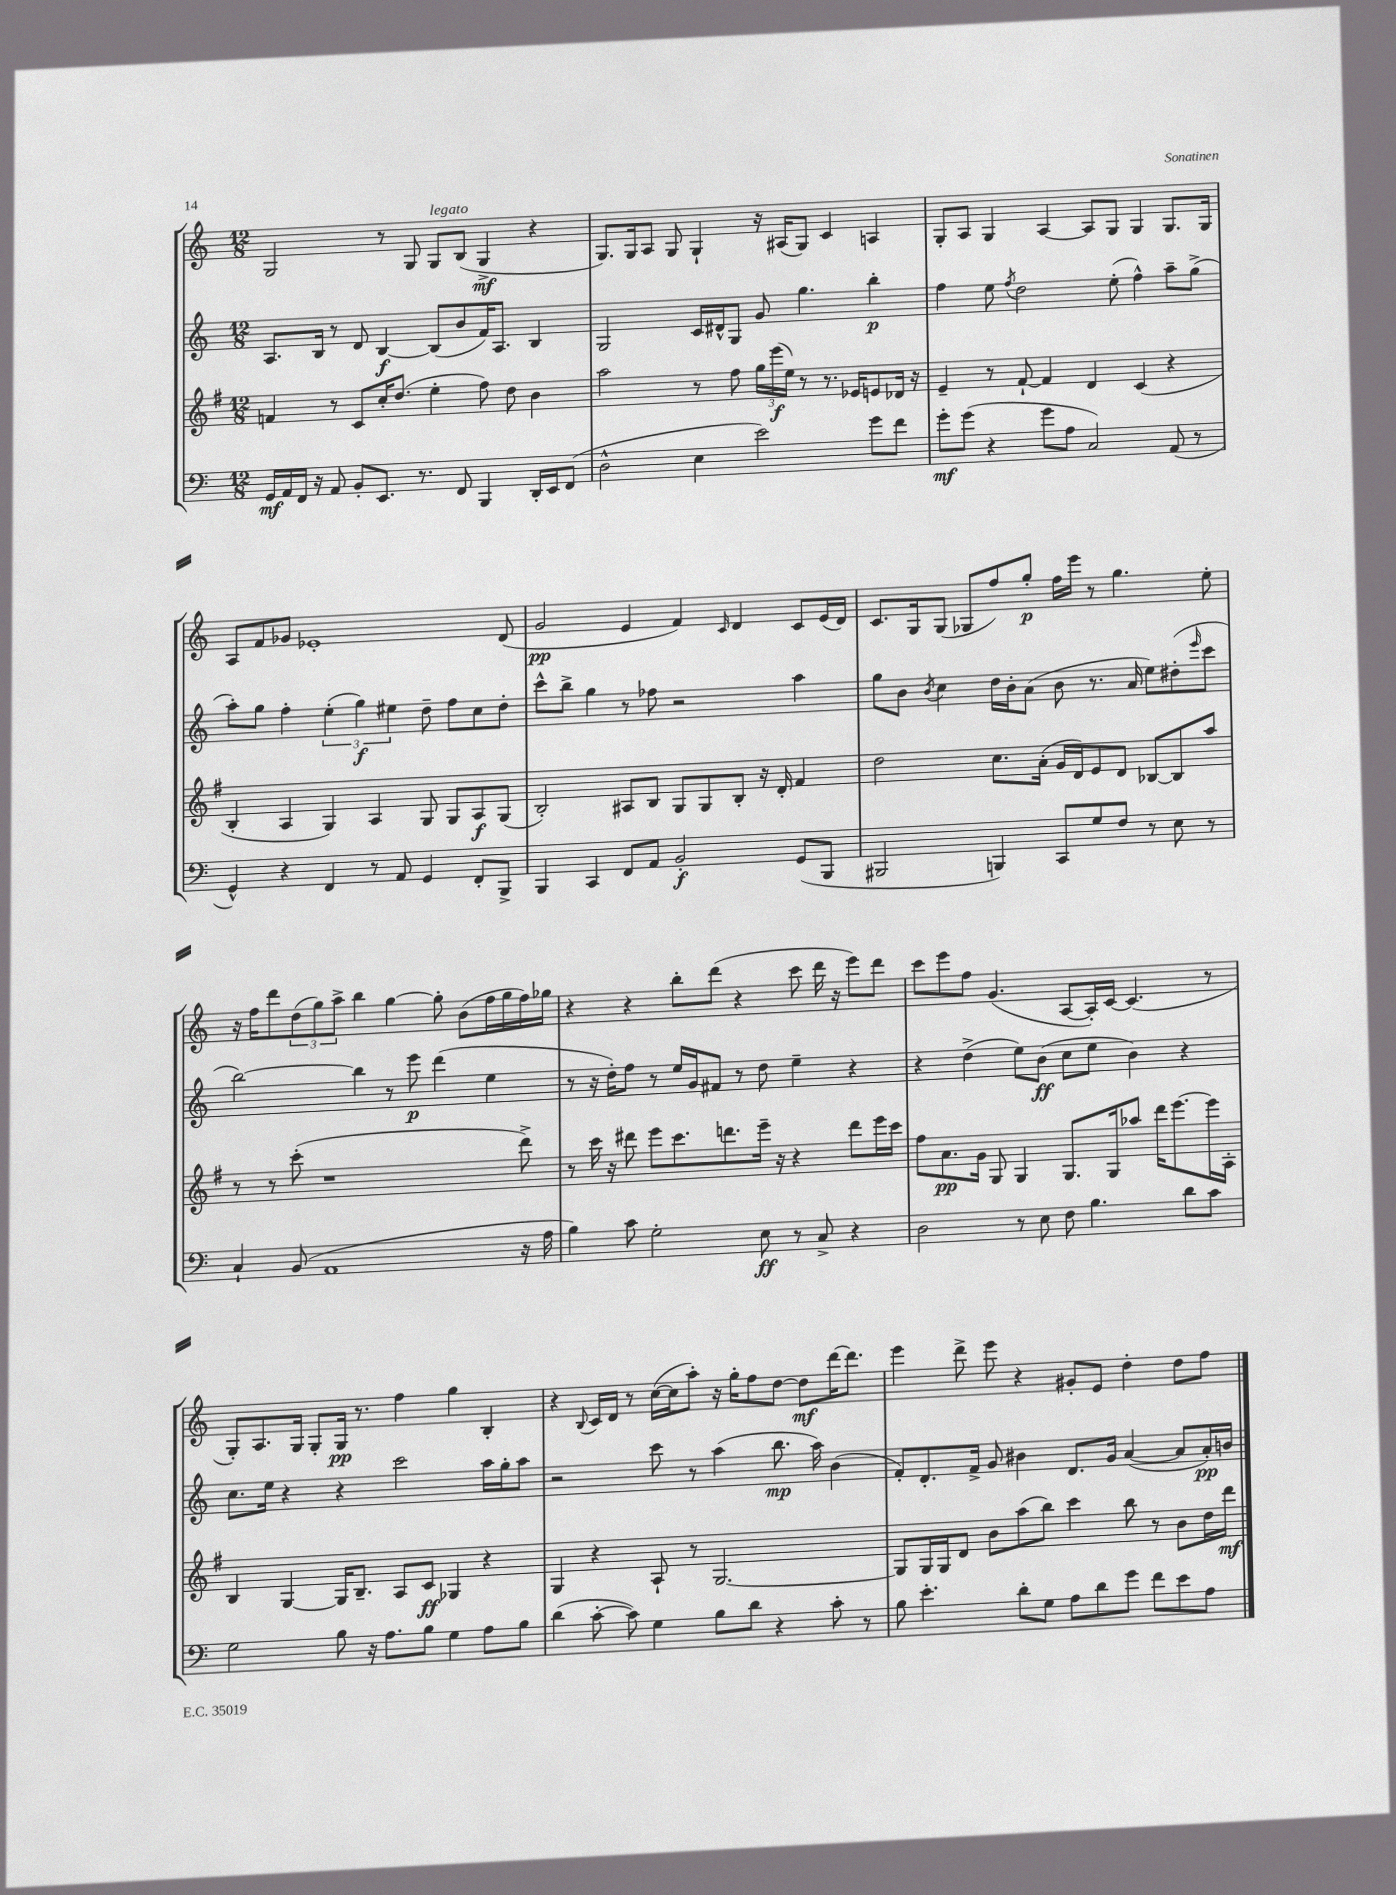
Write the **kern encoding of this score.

**kern	**kern	**kern	**kern
*staff4	*staff3	*staff2	*staff1
*clefF4	*clefG2	*clefG2	*clefG2
*k[]	*k[f#]	*k[]	*k[]
*M12/8	*M12/8	*M12/8	*M12/8
16GG	4f	8.A	2G
16AA	.	.	.
16FF	.	.	.
16r	.	16B	.
8AA	8r	8r	.
8BB'	8c	8d	.
8.EE	16cc'	[4B	8r
.	(8.dd	.	.
.	.	.	8G
8.r	.	.	.
.	4ee'	(8B]	8G
8FF	.	8b	(8B
4BBB	8ff#)	16f)	4G^
.	.	8.A	.
.	8dd	.	.
16DD'	4b	4B	4r
16EE	.	.	.
(8FF	.	.	.
=	=	=	=
2D^^	2aa	2G	8.G)
.	.	.	16G
.	.	.	8A
.	.	.	8G
4E	8r	16c	4G`
.	.	16d#^^	.
.	8ff#	8G	.
2e)	24gg	8g	16r
.	(24eee	.	.
.	.	.	(16A#
.	24ee)	.	.
.	8r	4.gg	8G)
.	8.r	.	4c
.	16e-	.	.
8g	8e	4bb'	4A
8f	16d-	.	.
.	16r	.	.
=	=	=	=
8g'	4e~	4ff	8G'
(8g	.	.	8A
4r	8r	8ee	4G
.	.	8qff	.
.	[8f#`	2dd	.
8g	4f#]	.	[4A
8A	.	.	.
2C)	4d	.	8A]
.	.	(8ee'	8G
.	(4c	4ff^^)	4G
(8AA	4r	8aa~	8.G
8r	.	(8gg^	.
.	.	.	16G
=	=	=	=
4GG^^)	4B'	8aa')	8A
.	.	8gg	8f
4r	4A	4ff'	8g-
.	.	.	1e-'
4FF	4G)	(6ee'	.
.	.	6gg)	.
8r	4A	.	.
.	.	6ee#	.
8AA	.	.	.
4GG	8G	8dd~	.
.	8G	8ff	.
8FF'	8A	8cc	.
8BBB^	(8G	8dd'	(8d
=	=	=	=
4BBB	2B')	8ccc^^	2g
.	.	8bb^	.
4CC	.	4gg	.
8FF	8A#	8r	4e
8AA	8B	8ff-	.
2BB'	8G	2r	4f)
.	8G	.	.
.	.	.	16qqc
.	8B'	.	4d
.	16r	.	.
.	16d'	.	.
(8GG	4f#	4aa	8c
8BBB	.	.	(16e
.	.	.	16d)
=	=	=	=
2BBB#	2dd	8gg	8.c
.	.	8b	.
.	.	.	16G
.	.	8qb	.
.	.	4cc	(8G
.	.	.	8G-
4BBB)	8.cc	16dd	8ff)
.	.	16b'	.
.	.	(8a	8gg'
.	(16a'	.	.
8CC	16g	8b	16ff
.	16d)	.	16eee
8G	8e	8.r	8r
8F	8d	.	4.gg
.	.	16a	.
8r	[8B-	8ee)	.
8E	8B-]	(8dd#'	.
.	.	16qqeee	.
8r	8aa	8ccc	8ee'
=	=	=	=
4C`	8r	[2bb)	16r
.	.	.	16ff
.	8r	.	8ddd
(8BB	(8ccc'	.	(12dd
.	.	.	12gg)
1AA	1r	.	.
.	.	.	12aa^
.	.	4bb]	4bb
.	.	8r	[4gg
.	.	8eee	.
.	.	(4ddd	8gg']
.	.	.	(8b
.	.	4ee	16ff
.	.	.	16gg
16r	8ddd^)	.	16ff)
16A	.	.	16gg-
=	=	=	=
4B)	8r	8r	4r
.	16ccc	16r	.
.	16r	16dd')	.
8c	8ddd#	8ff	4r
2G'	8eee	8r	.
.	8.ccc	16ee	8bb'
.	.	16g	.
.	.	8f#	(8ddd
.	8.ddd	.	.
.	.	8r	4r
8E	16eee~	8dd	.
.	16r	.	.
8r	4r	4ee~	8ccc
8C^	.	.	16ddd
.	.	.	16r
4r	8ddd	4r	8eee)
.	16eee	.	8ddd
.	16ccc	.	.
=	=	=	=
2D	8ff#	4r	8ccc
.	8.a	.	8eee
.	.	(4dd^	8ff
.	16g	.	.
.	8G	.	(4.g
8r	4G	8ee)	.
8E	.	(8b	.
8F	8.G	8cc	[8A
4.B	.	8ee	16A'])
.	16G	.	[16c
.	8aa-	4b)	(4.c]
.	16ddd	.	.
.	[8.eee	.	.
8d	.	4r	.
8c	16eee]	.	8r
.	16A'	.	.
=	=	=	=
2G	4B	8.cc	8G')
.	.	.	8.A
.	.	16ee	.
.	[4G	4r	.
.	.	.	16G
.	.	.	8G'
8B	16G]	4r	16G
.	8.B~	.	8.r
16r	.	.	.
8.A	.	.	.
.	8A	2ccc	4ff
8B	8c	.	.
4G	4G-	.	4gg
8A	4r	16aa	4B'
.	.	16gg'	.
8B	.	8aa	.
=	=	=	=
(4d	4G	2r	4r
.	.	.	8qqB
[8c'	4r	.	16c
.	.	.	16d
8c])	.	.	8r
4G	8A`	8ccc	([16cc
.	.	.	16cc]
.	8r	8r	8aa')
8B	[2.G	(4aa	16r
.	.	.	16gg'
8d	.	.	8ff
4r	.	8.bb	[8dd
.	.	.	8dd]
.	.	16aa)	.
8c'	.	(4b	[16ddd
.	.	.	8.ddd]
8r	.	.	.
=	=	=	=
8B	8G]	8f')	4eee
4.e'	16G	8.d'	.
.	16G	.	.
.	8d	.	8ddd^
.	.	16f^	.
.	8b	8g	8eee
8d'	(8aa	4b#	4r
8G	8bb)	.	.
8A	4ccc	8.d	8g#'
8d	.	.	8e
.	.	16g	.
8g	8bb	([4a	4dd'
8f	8r	.	.
8e	8b	8a]	8dd
8A	16dd	16a')	8ff
.	16ddd	16b	.
==	==	==	==
*-	*-	*-	*-
